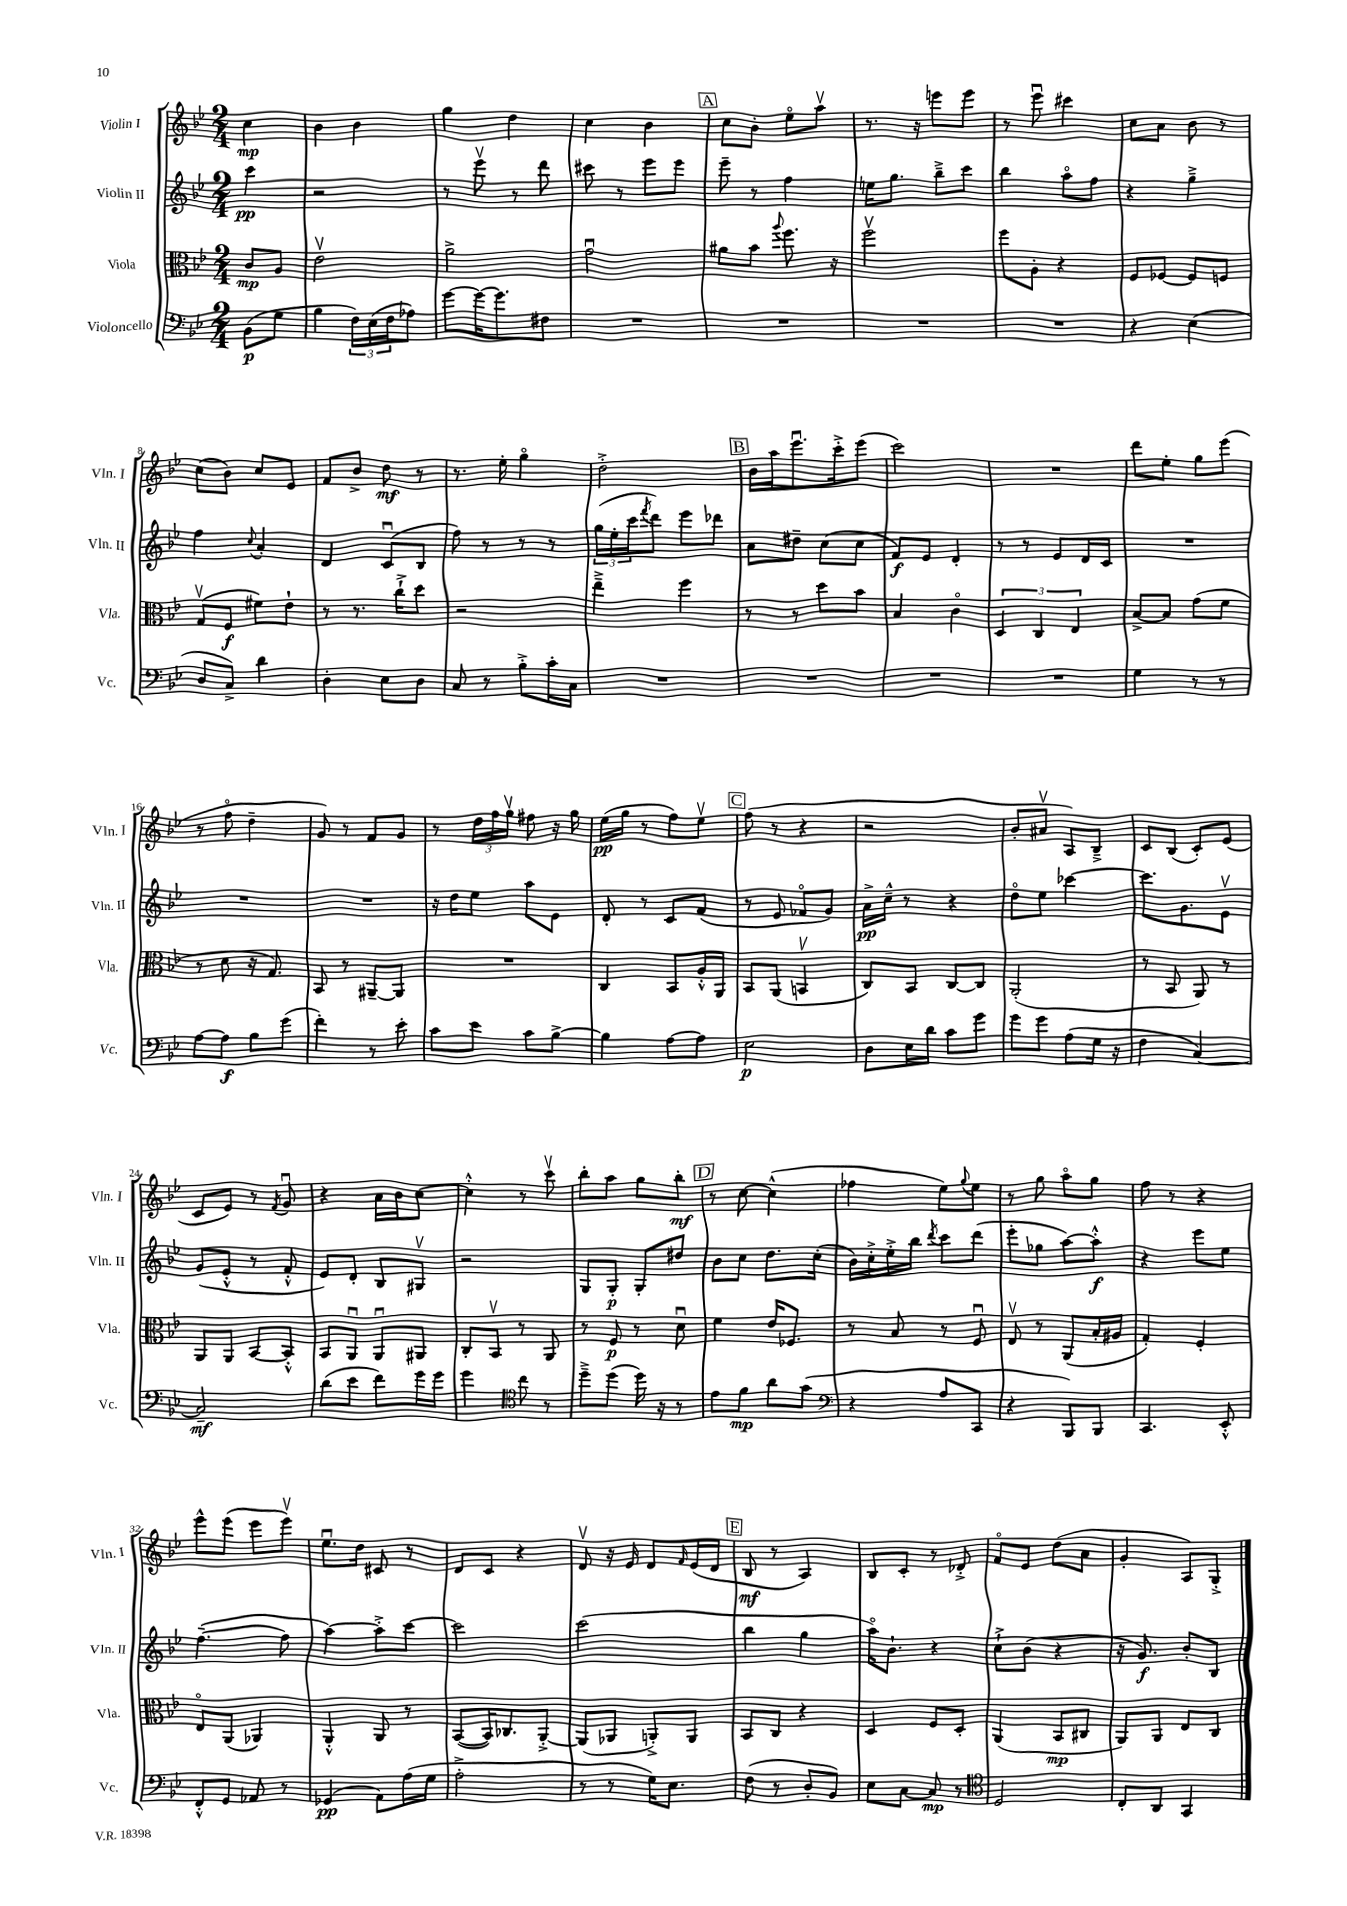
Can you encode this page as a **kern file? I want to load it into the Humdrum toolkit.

**kern	**dynam	**kern	**dynam	**kern	**dynam	**kern	**dynam
*part4	*part4	*part3	*part3	*part2	*part2	*part1	*part1
*staff4	*staff4	*staff3	*staff3	*staff2	*staff2	*staff1	*staff1
*I"Violoncello	*	*I"Viola	*	*I"Violin II	*	*I"Violin I	*
*I'Vc.	*	*I'Vla.	*	*I'Vln. II	*	*I'Vln. I	*
*clefF4	*	*clefC3	*	*clefG2	*	*clefG2	*
*k[b-e-]	*	*k[b-e-]	*	*k[b-e-]	*	*k[b-e-]	*
*M2/4	*	*M2/4	*	*M2/4	*	*M2/4	*
=	=	=	=	=	=	=	=
(8BB-\L	p	8c/L	mp	4ccc\	pp	4cc\	mp
8G\J	.	8A/J	.	.	.	.	.
=1	=1	=1	=1	=1	=1	=1	=1
4B-\	.	2e-v\	.	2r	.	4b-\	.
24F\LL)	.	.	.	.	.	4b-\	.
(24E-\	.	.	.	.	.	.	.
24F\J	.	.	.	.	.	.	.
8A-X\J)	.	.	.	.	.	.	.
=2	=2	=2	=2	=2	=2	=2	=2
[8g\L	.	2a^\	.	8r	.	4gg\	.
16g\K_	.	.	.	8eee-v\	.	.	.
8.g\]	.	.	.	.	.	.	.
.	.	.	.	8r	.	4dd\	.
8F#X\J	.	.	.	8ddd\	.	.	.
=3	=3	=3	=3	=3	=3	=3	=3
2r	.	2gu\	.	8ccc#X\	.	4cc\	.
.	.	.	.	8r	.	.	.
.	.	.	.	8eee-\L	.	4b-\	.
.	.	.	.	8eee-\J	.	.	.
!!LO:REH:place=s1:t=A
=4	=4	=4	=4	=4	=4	=4	=4
2r	.	8a#X\L	.	8eee-~\	.	8cc\L	.
.	.	8b-\J	.	8r	.	8b-'\J	.
.	.	8qqaa/	.	.	.	.	.
.	.	8.ff\	.	4ff\	.	8ee-\L	.
.	.	.	.	.	.	8aav\J	.
.	.	16r	.	.	.	.	.
=5	=5	=5	=5	=5	=5	=5	=5
2r	.	2ffv\	.	16een\KL	.	8.r	.
.	.	.	.	8.gg\J	.	.	.
.	.	.	.	.	.	16r	.
.	.	.	.	8bb-~^\L	.	8eeen\L	.
.	.	.	.	8ccc\J	.	8eee\J	.
=6	=6	=6	=6	=6	=6	=6	=6
2r	.	8ff\L	.	4bb-\	.	8r	.
.	.	8A'\J	.	.	.	8eee-u\	.
.	.	4r	.	8aa\L	.	4ccc#X\	.
.	.	.	.	8ff\J	.	.	.
=7	=7	=7	=7	=7	=7	=7	=7
4r	.	8F/L	.	4r	.	8cc\L	.
.	.	[8F-X/J	.	.	.	8a\J	.
(4E-\	.	8F-/L]	.	4gg~^\	.	8b-\	.
.	.	8Fn/J	.	.	.	8r	.
!!LO:LB:g=z
=8	=8	=8	=8	=8	=8	=8	=8
8D/L	.	(8Gv/L	.	4ff\	.	(8cc\L	.
8C^/J)	.	8F/J	f	.	.	8b-\J)	.
.	.	.	.	8qqcc/	.	.	.
4d\	.	8f#X\L)	.	4a'/	.	8cc/L	.
.	.	8e-`\J	.	.	.	8e-/J	.
=9	=9	=9	=9	=9	=9	=9	=9
4D'\	.	8r	.	4d/	.	8f/L	.
.	.	8.r	.	.	.	8b-^/J	.
8E-\L	.	.	.	(8cu/L	.	8dd\	mf
.	.	16cc`^\KL	.	.	.	.	.
8D\J	.	8dd\J	.	8B-/J	.	8r	.
=10	=10	=10	=10	=10	=10	=10	=10
8C/	.	2r	.	8ff\)	.	8.r	.
8r	.	.	.	8r	.	.	.
.	.	.	.	.	.	16ee-'\	.
8B-'^\L	.	.	.	8r	.	4gg\	.
16c'\L	.	.	.	8r	.	.	.
16C\JJ	.	.	.	.	.	.	.
=11	=11	=11	=11	=11	=11	=11	=11
2r	.	4ee-~^\	.	(24gg\LL	.	2dd'^\	.
.	.	.	.	24ee-'\	.	.	.
.	.	.	.	24ccc\J	.	.	.
.	.	.	.	8qfff/	.	.	.
.	.	.	.	8ddd\J)	.	.	.
.	.	4ff\	.	8eee-\L	.	.	.
.	.	.	.	8ddd-X\J	.	.	.
!!LO:REH:place=s1:t=B
=12	=12	=12	=12	=12	=12	=12	=12
2r	.	8r	.	8a\L	.	16b-\LL	.
.	.	.	.	.	.	16aa\J	.
.	.	8r	.	8dd#X~\J	.	8.eee-u\	.
.	.	8dd\L	.	(8cc\L	.	.	.
.	.	.	.	.	.	16ccc'^\k	.
.	.	8b-\J	.	8cc\J	.	(8eee-\J	.
=13	=13	=13	=13	=13	=13	=13	=13
2r	.	4B-/	.	8f/L)	f	2ccc\)	.
.	.	.	.	8e-/J	.	.	.
.	.	4c\	.	4d'/	.	.	.
=14	=14	=14	=14	=14	=14	=14	=14
2r	.	6D/	.	8r	.	2r	.
.	.	.	.	8r	.	.	.
.	.	6C/	.	.	.	.	.
.	.	.	.	8e-/L	.	.	.
.	.	6E-/	.	.	.	.	.
.	.	.	.	16d/L	.	.	.
.	.	.	.	16c/JJ	.	.	.
=15	=15	=15	=15	=15	=15	=15	=15
4G\	.	[8B-^/L	.	2r	.	8ddd\L	.
.	.	8B-/J]	.	.	.	8ee-'\J	.
8r	.	(8g\L	.	.	.	8gg\L	.
8r	.	8f\J	.	.	.	(8eee-\J	.
!!LO:LB:g=z
=16	=16	=16	=16	=16	=16	=16	=16
[8A\L	.	8r	.	2r	.	8r	.
8A\J]	f	8d\	.	.	.	8ff\	.
8B-\L	.	16r	.	.	.	4dd~\	.
.	.	8.G/)	.	.	.	.	.
(8g\J	.	.	.	.	.	.	.
=17	=17	=17	=17	=17	=17	=17	=17
4f'\)	.	8BB-/	.	2r	.	8g/)	.
.	.	8r	.	.	.	8r	.
8r	.	[8AA#X~/L	.	.	.	8f/L	.
8e-'\	.	8AA#/J]	.	.	.	8g/J	.
=18	=18	=18	=18	=18	=18	=18	=18
8c\L	.	2r	.	16r	.	8r	.
.	.	.	.	16dd\KL	.	.	.
8e-\J	.	.	.	8ee-\J	.	24dd\LL	.
.	.	.	.	.	.	24ff\	.
.	.	.	.	.	.	24ggv\JJ	.
8c\L	.	.	.	8aa\L	.	8ff#X\	.
[8B-^\J	.	.	.	8e-\J	.	16r	.
.	.	.	.	.	.	16gg\	.
=19	=19	=19	=19	=19	=19	=19	=19
4B-\]	.	4C/	.	8d'/	.	(16ee-\LL	pp
.	.	.	.	.	.	16gg\JJ	.
.	.	.	.	8r	.	8r	.
[8A\L	.	8BB-/L	.	8c/L	.	8ff\L)	.
8A\J]	.	16A'^^/L	.	(8f/J	.	8ee-v\J	.
.	.	16AA/JJ	.	.	.	.	.
!!LO:REH:place=s1:t=C
=20	=20	=20	=20	=20	=20	=20	=20
2E-\	p	8BB-/L	.	8r	.	(8ff\	.
.	.	(8AA/J	.	8e-/	.	8r	.
.	.	4BBnv/	.	8f-X/L	.	4r	.
.	.	.	.	8g/J)	.	.	.
=21	=21	=21	=21	=21	=21	=21	=21
8D\L	.	8C/L)	.	16a^\LL	pp	2r	.
.	.	.	.	16cc~^^\JJ	.	.	.
16E-\L	.	8BB-/J	.	8r	.	.	.
16d\JJ	.	.	.	.	.	.	.
8c\L	.	[8C/L	.	4r	.	.	.
8g\J	.	8C/J]	.	.	.	.	.
=22	=22	=22	=22	=22	=22	=22	=22
8g\L	.	(2AA'/	.	8dd\L	.	8b-'/L	.
8g\J	.	.	.	8ee-\J	.	8a#Xv/J	.
(8A\L	.	.	.	[4ccc-X\	.	8A/L)	.
16G\Jk	.	.	.	.	.	8B-~^/J	.
16r	.	.	.	.	.	.	.
=23	=23	=23	=23	=23	=23	=23	=23
4F\	.	8r	.	8.ccc-\L]	.	8c/L	.
.	.	8BB-/	.	.	.	(8B-/J	.
.	.	.	.	8.g\	.	.	.
[4C/)	.	8AA/)	.	.	.	8c'/L)	.
.	.	8r	.	8e-v\J	.	(8e-/J	.
!!LO:LB:g=z
=24	=24	=24	=24	=24	=24	=24	=24
2C~/]	mf	8AA/L	.	(8g/L	.	8c/L	.
.	.	8AA/J	.	8e-'^^/J	.	8e-/J)	.
.	.	[8BB-/L	.	8r	.	8r	.
.	.	.	.	.	.	8qf/	.
.	.	8BB-'^^/J]	.	8f'^^/	.	8gu/	.
=25	=25	=25	=25	=25	=25	=25	=25
(8d\L	.	8BB-/L	.	8e-/L)	.	4r	.
8e-\J	.	8AAu/J	.	8d'/J	.	.	.
8f\L)	.	8AAu/L	.	8B-/L	.	16a\LL	.
.	.	.	.	.	.	16b-\J	.
16g\L	.	8AA#X/J	.	8G#Xv/J	.	[8cc\J	.
16g\JJ	.	.	.	.	.	.	.
=26	=26	=26	=26	=26	=26	=26	=26
4g\	.	8C'/L	.	2r	.	4cc'^^\]	.
.	.	8BB-v/J	.	.	.	.	.
*clefC4	*	*	*	*	*	*	*
8cc\	.	8r	.	.	.	8r	.
8r	.	8AA/	.	.	.	8cccv\	.
=27	=27	=27	=27	=27	=27	=27	=27
8dd~^\L	.	8r	.	8G/L	.	8bb-'\L	.
(8dd\J	.	8F/	p	8G'/J	p	8aa\J	.
16dd\)	.	8r	.	8G'/L	.	8gg\L	.
16r	.	.	.	.	.	.	.
8r	.	8du\	.	8dd#X/J	.	8bb-'\J	mf
!!LO:REH:place=s1:t=D
=28	=28	=28	=28	=28	=28	=28	=28
8e-\L	.	4f\	.	8b-\L	.	8r	.
8f\J	mp	.	.	8cc\J	.	[8cc\	.
8a\L	.	16e-/KL	.	8.dd\L	.	(4cc^^\]	.
.	.	8.F-X/J	.	.	.	.	.
(8g\J	.	.	.	.	.	.	.
.	.	.	.	(16cc'\Jk	.	.	.
=29	=29	=29	=29	=29	=29	=29	=29
*clefF4	*	*	*	*	*	*	*
4r	.	8r	.	16b-\LL)	.	4ff-X\	.
.	.	.	.	16cc'^\	.	.	.
.	.	8B-/	.	16ee-'^\	.	.	.
.	.	.	.	16bb-\JJ	.	.	.
.	.	.	.	8qddd/	.	.	.
8A/L	.	8r	.	8ccc\L	.	8ee-\L)	.
.	.	.	.	.	.	8qqgg/	.
8CC/J	.	8Fu/	.	(8ddd\J	.	8ee-\J	.
=30	=30	=30	=30	=30	=30	=30	=30
4r	.	8E-v/	.	8eee-'\L	.	8r	.
.	.	8r	.	8gg-X\J	.	8gg\	.
8BBB-/L)	.	(8AA/L	.	[8aa\L)	.	8aa\L	.
8BBB-/J	.	16B-'/L	.	8aa'^^\J]	f	8gg\J	.
.	.	16A#X/JJ	.	.	.	.	.
=31	=31	=31	=31	=31	=31	=31	=31
4.CC/	.	4G'/)	.	4r	.	8ff\	.
.	.	.	.	.	.	8r	.
.	.	4F'/	.	8eee-\L	.	4r	.
8EE-'^^/	.	.	.	8ee-\J	.	.	.
!!LO:LB:g=z
=32	=32	=32	=32	=32	=32	=32	=32
8FF'^^/L	.	8E-/L	.	([4.ff~\	.	8eee-^^\L	.
8GG/J	.	(8AA/J	.	.	.	(8eee-\J	.
8AA-X/	.	4AA-X/)	.	.	.	8eee-\L	.
8r	.	.	.	8ff\]	.	8eee-v\J)	.
=33	=33	=33	=33	=33	=33	=33	=33
(4GG-X/	pp	4AA'^^/	.	[4aa\)	.	8.ee-u\L	.
.	.	.	.	.	.	16dd\Jk	.
8AA\L)	.	8AA/	.	8aa'^\L]	.	8c#X/	.
(16A\L	.	8r	.	[8ccc\J	.	8r	.
16G\JJ	.	.	.	.	.	.	.
=34	=34	=34	=34	=34	=34	=34	=34
2A'^\	.	([8BB-/L	.	2ccc\]	.	8d/L	.
.	.	16BB-/K])	.	.	.	8c/J	.
.	.	8.C-X/	.	.	.	.	.
.	.	.	.	.	.	4r	.
.	.	[8AA'^/J	.	.	.	.	.
=35	=35	=35	=35	=35	=35	=35	=35
8r	.	(8AA/L]	.	(2ccc\	.	8dv/	.
8r	.	8AA-X/J	.	.	.	16r	.
.	.	.	.	.	.	16e-/	.
16G\KL)	.	8AAn'^/L)	.	.	.	8d/L	.
8.E-\J	.	.	.	.	.	.	.
.	.	.	.	.	.	16qqf/	.
.	.	8AA/J	.	.	.	(16e-/L	.
.	.	.	.	.	.	16d/JJ	.
!!LO:REH:place=s1:t=E
=36	=36	=36	=36	=36	=36	=36	=36
(8F\	.	8BB-/L	.	4bb-\	.	8B-/	mf
8r	.	8C/J	.	.	.	8r	.
8D'/L	.	4r	.	4gg\	.	4A/)	.
8BB-/J)	.	.	.	.	.	.	.
=37	=37	=37	=37	=37	=37	=37	=37
8E-\L	.	4D/	.	16aa\KL)	.	8B-/L	.
.	.	.	.	8.b-`\J	.	.	.
[8C\J	.	.	.	.	.	8c'/J	.
8C/]	mp	8F/L	.	4r	.	8r	.
8r	.	8D'/J	.	.	.	8d-X'^/	.
=38	=38	=38	=38	=38	=38	=38	=38
*clefC4	*	*	*	*	*	*	*
2D/	.	(4AA/	.	8cc`^\L	.	8f/L	.
.	.	.	.	(8b-\J	.	8e-/J	.
.	.	8BB-/L	mp	4r	.	(8dd\L	.
.	.	8C#X/J	.	.	.	8a\J	.
=39	=39	=39	=39	=39	=39	=39	=39
8C'/L	.	8AA/L)	.	16r	.	4g'/	.
.	.	.	.	8.g/)	f	.	.
8AA/J	.	8AA/J	.	.	.	.	.
4GG/	.	8E-/L	.	8b-'/L	.	8A/L)	.
.	.	8C/J	.	8B-/J	.	8G'^/J	.
==	==	==	==	==	==	==	==
*-	*-	*-	*-	*-	*-	*-	*-
